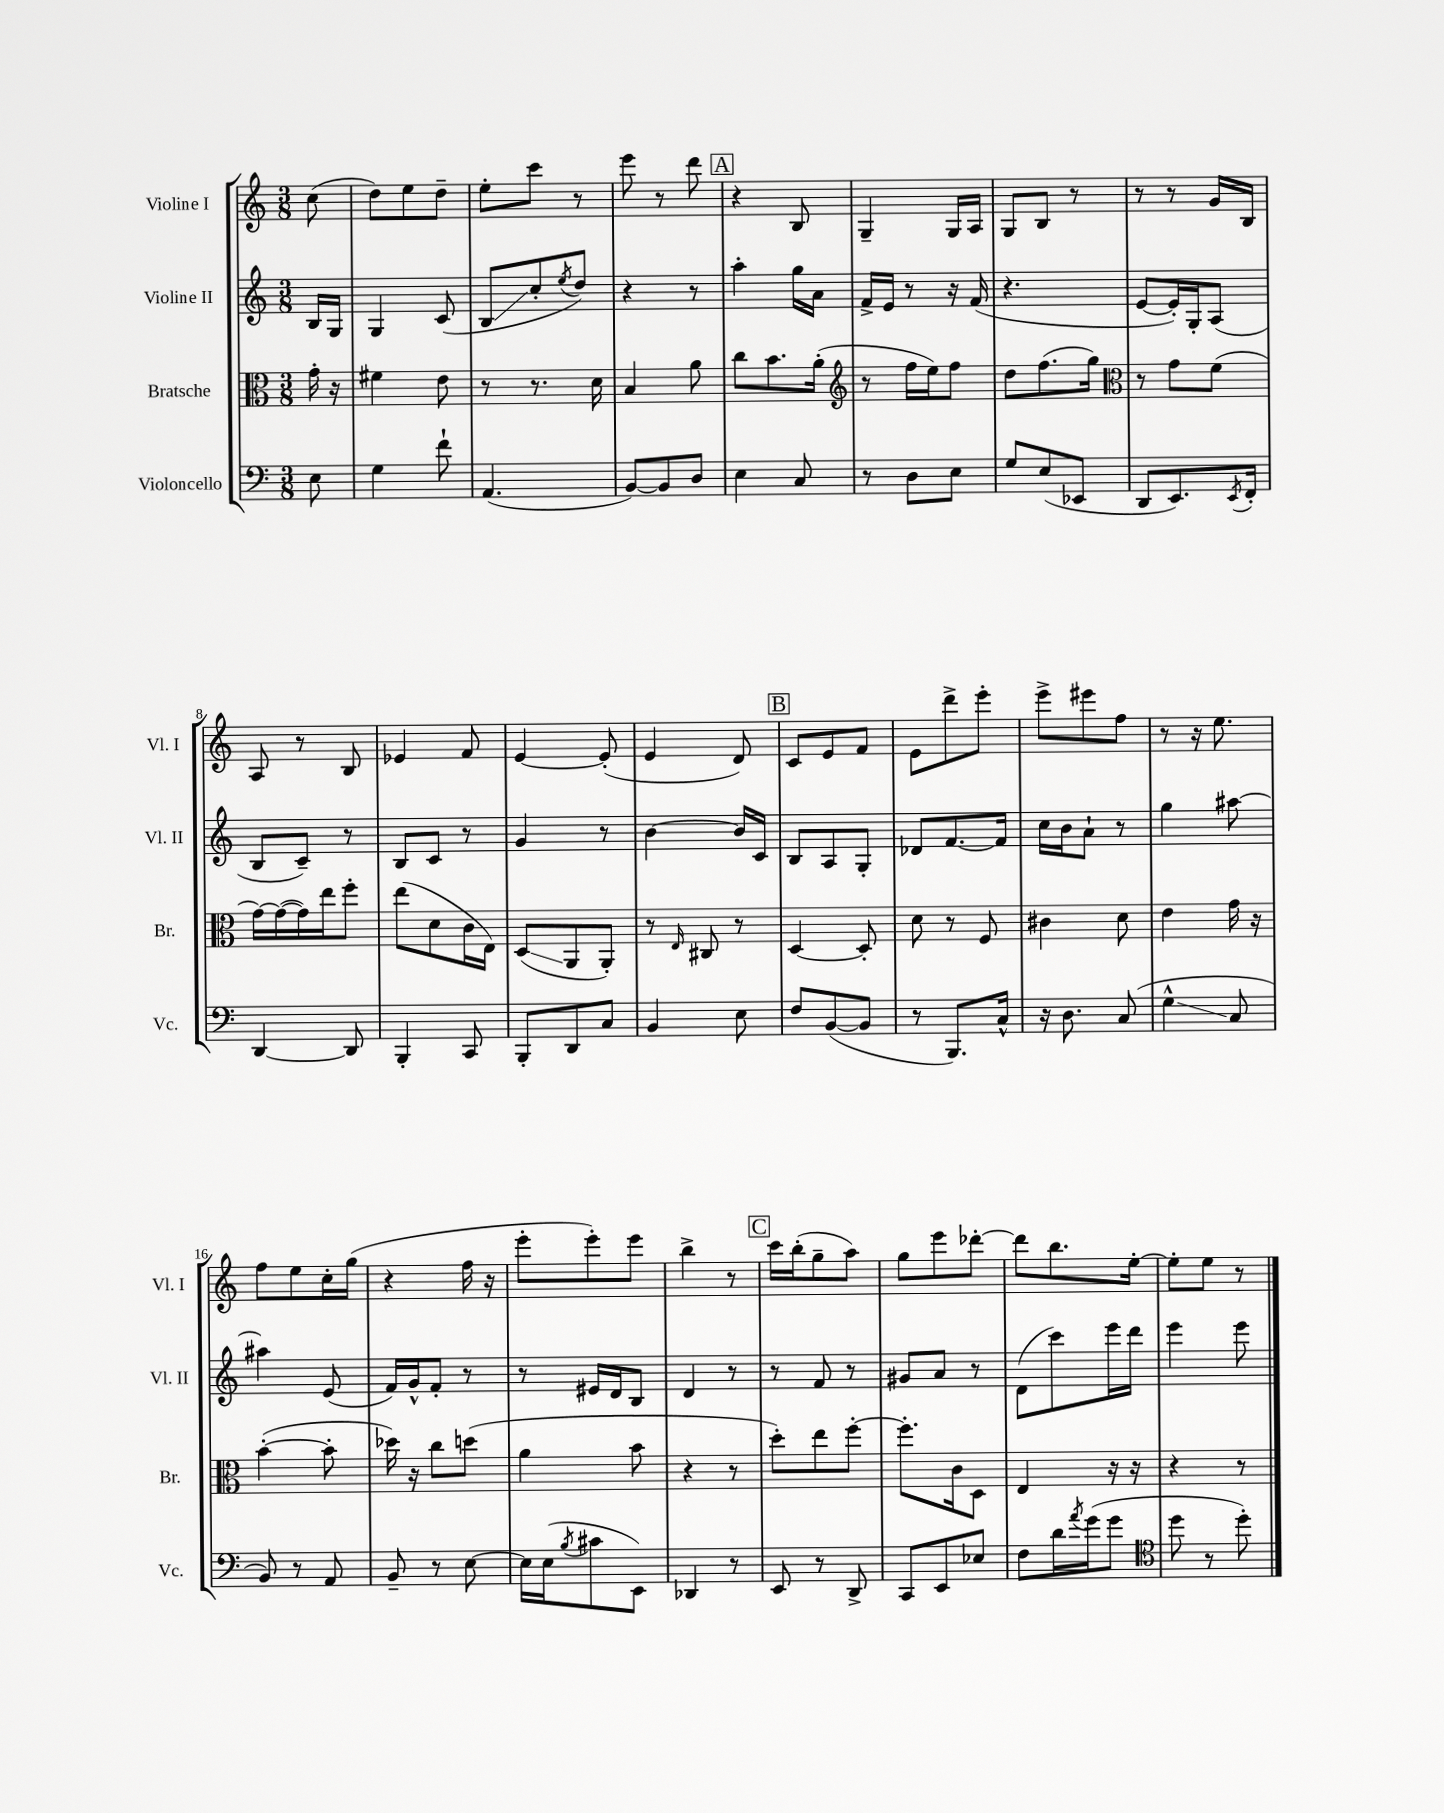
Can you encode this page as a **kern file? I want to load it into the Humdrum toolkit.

**kern	**kern	**kern	**kern
*staff4	*staff3	*staff2	*staff1
*clefF4	*clefC3	*clefG2	*clefG2
*k[]	*k[]	*k[]	*k[]
*M3/8	*M3/8	*M3/8	*M3/8
8E	16g'	16B	(8cc
.	16r	16G	.
=	=	=	=
4G	4f#	4G	8dd)
.	.	.	8ee
8f`	8e	(8c	8dd~
=	=	=	=
(4.AA	8r	8B	8ee'
.	8.r	8cc'	8ccc
.	.	8qee	.
.	.	8dd)	8r
.	16d	.	.
=	=	=	=
[8BB)	4B	4r	8eee
8BB]	.	.	8r
8D	8a	8r	8ddd
=	=	=	=
4E	8cc	4aa'	4r
.	8.b	.	.
8C	.	16gg	8B
.	(16a'	16a	.
=	=	=	=
*	*clefG2	*	*
8r	8r	16f^	4G~
.	.	16e	.
8D	16ff	8r	.
.	16ee)	.	.
8E	8ff	16r	16G
.	.	(16f	16A
=	=	=	=
8G	8dd	4.r	8G
(8E	(8.ff	.	8B
8EE-	.	.	8r
.	16gg)	.	.
=	=	=	=
*	*clefC3	*	*
8DD	8r	[8e	8r
8.EE)	8g	16e'])	8r
.	.	16G'	.
.	(8f	(8A	16g
8qEE	.	.	.
16FF'	.	.	16B
=	=	=	=
[4DD	[16g)	8B	8A
.	(16g_	.	.
.	16g])	8c~)	8r
.	16ee	.	.
8DD]	8ff'	8r	8B
=	=	=	=
4BBB'	(8ee	8B	4e-
.	8d	8c	.
8CC	16c	8r	8f
.	16E)	.	.
=	=	=	=
8BBB'	(8D	4g	[4e
8DD	8AA	.	.
8C	8AA')	8r	(8e']
=	=	=	=
4BB	8r	[4b	4e
.	16qqE	.	.
.	8C#	.	.
8E	8r	16b]	8d)
.	.	16c	.
=	=	=	=
8F	[4D	8B	8c
([8BB	.	8A	8e
8BB]	8D']	8G'	8f
=	=	=	=
8r	8d	8d-	8e
8.BBB)	8r	[8.f	8ddd^
.	8F	.	8eee'
16C^^	.	16f]	.
=	=	=	=
16r	4c#	16cc	8eee^
8.D	.	16b	.
.	.	8a`	8eee#
(8C	8d	8r	8ff
=	=	=	=
4G^^	4e	4gg	8r
.	.	.	16r
.	.	.	8.ee
8C	16g	[8aa#	.
.	16r	.	.
=	=	=	=
8BB)	([4b'	4aa#]	8ff
8r	.	.	8ee
8AA	8b']	(8e	16cc'
.	.	.	(16gg
=	=	=	=
8BB~	16dd-)	16f)	4r
.	16r	16g^^	.
8r	8cc	8f'	.
[8E	(8dd	8r	16ff
.	.	.	16r
=	=	=	=
16E]	4a	8r	8eee'
(16E	.	.	.
8qB	.	.	.
8c#	.	16e#	8eee')
.	.	16d	.
8EE)	8b	8B	8eee
=	=	=	=
4DD-	4r	4d	4bb^
8r	8r	8r	8r
=	=	=	=
8EE	8dd')	8r	16ccc
.	.	.	(16bb'
8r	8ee	8f	8gg~
8DD^	[8ff'	8r	8aa)
=	=	=	=
8CC	8.ff']	8g#	8gg
8EE	.	8a	8eee
.	16c	.	.
8E-	8D	8r	[8ddd-'
=	=	=	=
8F	4E	(8d	8ddd-]
16d	.	8ccc)	8.bb
8qa	.	.	.
(16g	.	.	.
8g	16r	16eee	.
.	16r	16ddd	[16ee'
=	=	=	=
*clefC4	*	*	*
8dd	4r	4eee	8ee']
8r	.	.	8ee
8dd')	8r	8eee	8r
==	==	==	==
*-	*-	*-	*-
